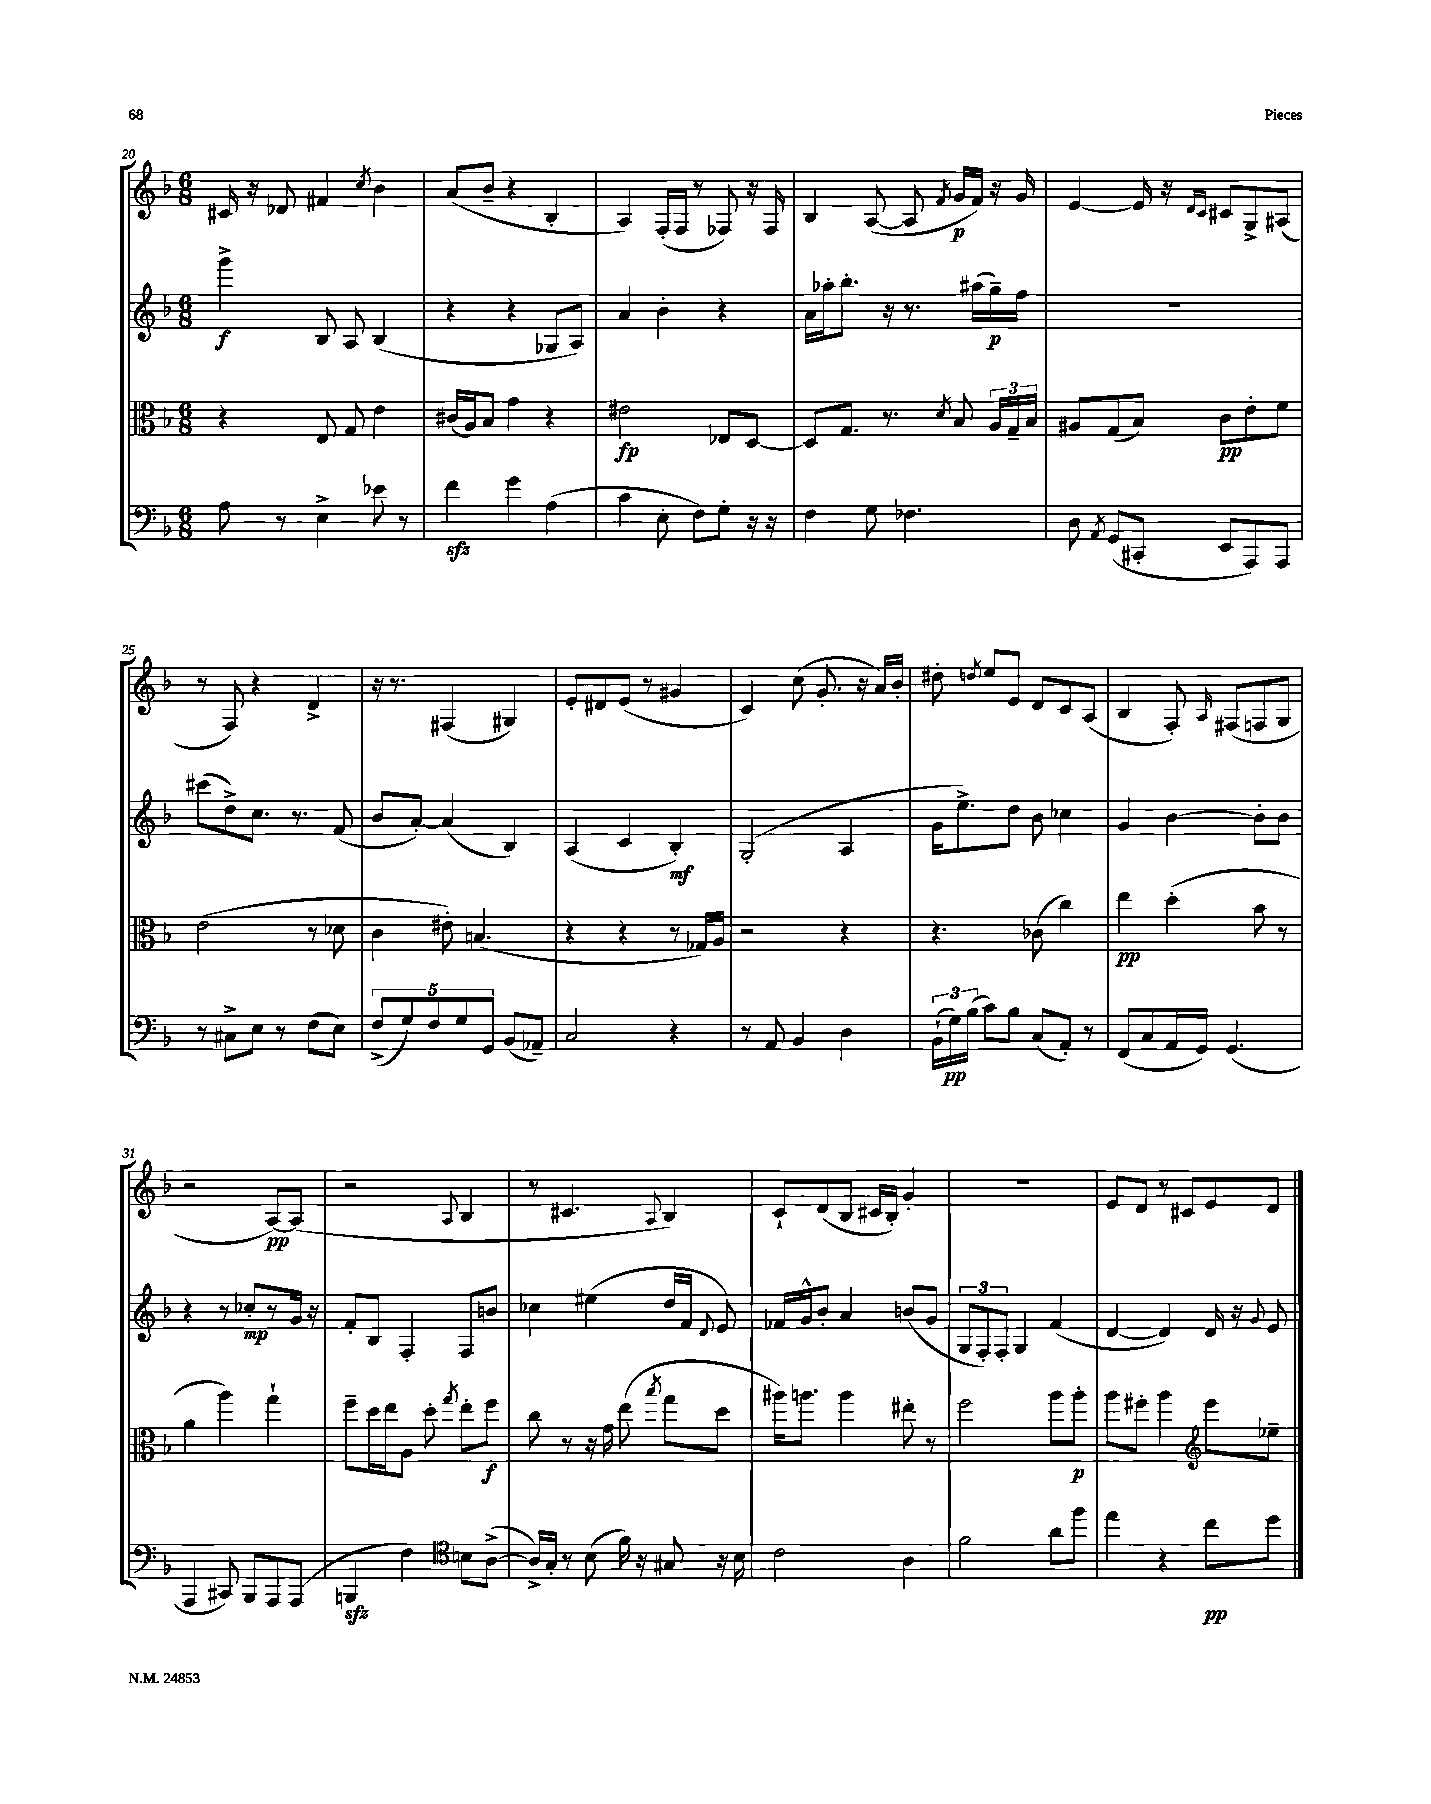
<<
\new StaffGroup <<
\new Staff = "s0" {
    \clef treble \key f \major \numericTimeSignature \time 6/8
    \autoBeamOff cis'16 r16 des'8 fis'4 \acciaccatura { c''8 } bes'4 |
    a'8[( bes'8]-- r4 bes4-. |
    a4) f16[-.( f16] r8 fes8) r16 fes16 |
    bes4 a8~( a8 \acciaccatura { f'8 } g'16[\p f'16]) r16 g'16 |
    e'4~ e'16 r16 \grace { d'16[ c'16] } cis'8[ g8-> ais8]( |
    r8 f8) r4 d'4-> |
    r16 r8. fis4( gis4) |
    e'8[-. dis'8 e'8]( r8 gis'4 |
    c'4) c''8( g'8.-. r16 a'16[) bes'16]-. |
    dis''8-. \acciaccatura { d''8 } e''8[ e'8] d'8[ c'8 a8]( |
    bes4 f8-.) \grace { a16 } fis8[( f8 g8] |
    r2 a8[~\pp) a8]( |
    r2 \appoggiatura { a8 } bes4 |
    r8 cis'4. \appoggiatura { a8 } bes4) |
    c'8[-! d'8( bes8] cis'16[ bes16]-.) g'4-. |
    R2. |
    e'8[ d'8] r8 cis'8[ e'8 d'8] \bar "|." |
}
\new Staff = "s1" {
    \clef treble \key f \major \numericTimeSignature \time 6/8
    \autoBeamOff g'''4->\f bes8 a8 bes4( |
    r4 r4 ges8[ a8]) |
    a'4 bes'4-. r4 |
    a'16[ aes''16-. bes''8.]-. r16 r8. ais''16[( g''16--\p) f''16] |
    R2. |
    cis'''8[( d''8->) c''8.] r8. f'8( |
    bes'8[ a'8]~-.) a'4( bes4) |
    a4( c'4 bes4-.\mf) |
    g2-.( a4 |
    g'16[ e''8.->) d''8] bes'8 ces''4 |
    g'4 bes'4~ bes'8[-. bes'8] |
    r4 r8 ces''8[-.\mp r8 g'16] r16 |
    f'8[-. bes8] f4-. f8[ b'8] |
    ces''4 eis''4( d''16[ f'16] \appoggiatura { d'8 } e'8) |
    fes'16[ g'16-^ bes'8]-. a'4 b'8[( g'8] |
    \tuplet 3/2 { g8[ f8-.) f8]-. } g4 f'4( |
    d'4~ d'4) d'16 r16 \appoggiatura { g'8 } e'8 \bar "|." |
}
\new Staff = "s2" {
    \clef alto \key f \major \numericTimeSignature \time 6/8
    \autoBeamOff r4 e8 g8 e'4 |
    cis'16[( a16) bes8] g'4 r4 |
    eis'2\fp ees8[ d8]~ |
    d8[ g8.] r8. \acciaccatura { d'8 } bes8 \tuplet 3/2 { a16[ g16-- bes16] } |
    ais8[ g8( bes8]) c'8[\pp e'8-. f'8] |
    e'2( r8 des'8 |
    c'4 eis'8-.) b4.( |
    r4 r4 r8 ges16[) a16] |
    r2 r4 |
    r4. ces'8( c''4) |
    e''4\pp d''4-.( bes'8 r8 |
    a'4 a''4) g''4-! |
    f''8[-- d''16 e''16 a8] d''8-. \acciaccatura { g''8 } e''8[-. f''8]\f |
    c''8 r8 r16 g'16 e''8( \acciaccatura { bes''8 } g''8[ d''8] |
    ais''16[) a''8.] a''4 eis''8-. r8 |
    f''2 a''8[ a''8]-.\p |
    a''8[ fis''8]-. a''4 \clef treble e'''8[ ees''8]-- \bar "|." |
}
\new Staff = "s3" {
    \clef bass \key f \major \numericTimeSignature \time 6/8
    \autoBeamOff a8 r8 e4-> ees'8 r8 |
    f'4\sfz g'4 a4( |
    c'4 e8-. f8[) g8]-. r16 r16 |
    f4 g8 fes4. |
    d8 \acciaccatura { a,8 } g,8[( cis,8]-. e,8[ a,,8) a,,8] |
    r8 cis8[-> e8] r8 f8[( e8]) |
    \tuplet 5/4 { f8[->( g8) f8 g8 g,8] } bes,8[( aes,8]--) |
    c2 r4 |
    r8 a,8 bes,4 d4 |
    \tuplet 3/2 { bes,16[-!( g16\pp) bes16]( } c'8[) bes8] c8[( a,8]-.) r8 |
    f,8[( c8 a,16 g,16]) g,4.( |
    a,,4 cis,8) bes,,8[ a,,8 a,,8]( |
    b,,4\sfz f4) \clef tenor b8[ a8]~->( |
    a16[->) g16]-. r8 bes8( f'16) r16 gis8 r16 bes16 |
    c'2 a4 |
    f'2 a'8[ f''8] |
    e''4 r4 c''8[\pp d''8] \bar "|." |
}
>>
>>
\layout { \context { \Score currentBarNumber = #20 } }
